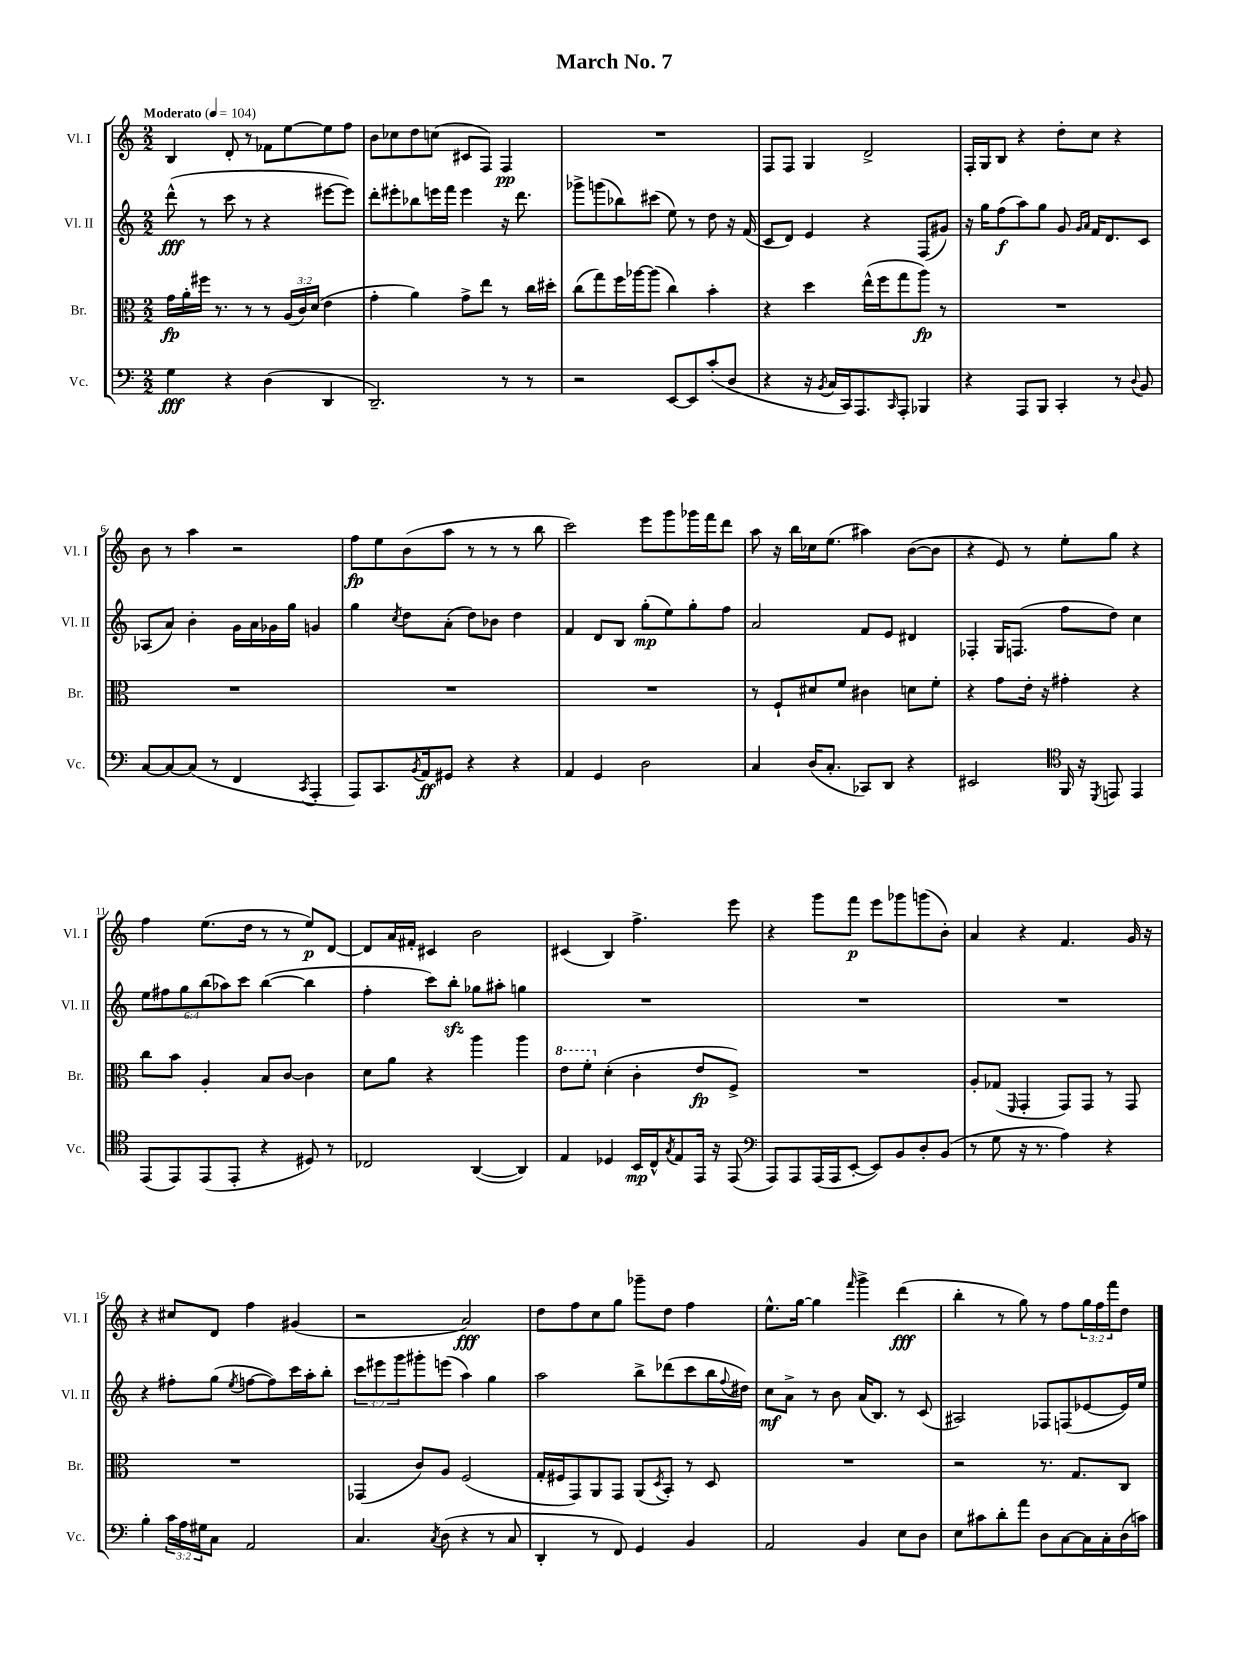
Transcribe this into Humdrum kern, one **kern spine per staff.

**kern	**kern	**kern	**kern
*staff4	*staff3	*staff2	*staff1
*clefF4	*clefC3	*clefG2	*clefG2
*k[]	*k[]	*k[]	*k[]
*M2/2	*M2/2	*M2/2	*M2/2
*MM104	*MM104	*MM104	*MM104
4G	16g	(8ddd^^	4B
.	16a'	.	.
.	16ff#	8r	.
.	8.r	.	.
4r	.	8ccc	8d'
.	8r	8r	8r
(4D	8r	4r	8f-
.	(24A	.	[8ee
.	24c)	.	.
.	(24d	.	.
4DD	4e	[8eee#	8ee]
.	.	8eee#])	8ff
=	=	=	=
2.DD~)	4g'	8ddd'	8b
.	.	8eee#'	8cc-
.	4a)	8bb-	8dd
.	.	16eee	(8cc
.	.	16fff	.
.	8g^	4eee	8c#
.	8ee	.	8F)
8r	8r	16r	4F
.	.	8.ddd	.
8r	16cc	.	.
.	16dd#'	.	.
=	=	=	=
2r	(8cc	8ggg-^	1r
.	8gg)	(8ggg	.
.	16ff	8bb-)	.
.	[16aa-	.	.
.	(8aa-]	(8ccc#	.
[8EE	4cc)	8ee)	.
8EE]	.	8r	.
(8c'	4b'	8dd	.
8D	.	16r	.
.	.	(16f	.
=	=	=	=
4r	4r	8c	8F
.	.	8d)	8F
16r	4dd	4e	4G
8qBB	.	.	.
16C	.	.	.
16CC)	.	.	.
8.AAA	.	.	.
.	(16ee^^	4r	2d^
.	16ff	.	.
16qqCC	.	.	.
8AAA'	8gg	.	.
4BBB-	8aa)	(8F	.
.	8r	8g#)	.
=	=	=	=
4r	1r	16r	16F'
.	.	16gg	16G
.	.	(8ff	8B
8AAA	.	8aa)	4r
8BBB	.	8gg	.
4CC'	.	8g	8dd'
.	.	16qqg	.
.	.	16qqa	.
.	.	16f	8cc
.	.	8.d	.
8r	.	.	4r
8qqD	.	.	.
8BB	.	8c	.
=	=	=	=
[8C	1r	(8A-	8b
8C_	.	8a)	8r
(8C]	.	4b'	4aa
8r	.	.	.
4FF	.	16g	2r
.	.	16a	.
.	.	16g-	.
.	.	16gg	.
8qCC	.	.	.
4AAA'	.	4g	.
=	=	=	=
8AAA)	1r	4gg	8ff
8.CC	.	.	8ee
.	.	8qcc	.
.	.	8dd	(8b
8qBB	.	.	.
16AA	.	.	.
8GG#	.	(8a'	8aa
4r	.	8dd)	8r
.	.	8b-	8r
4r	.	4dd	8r
.	.	.	8bb
=	=	=	=
4AA	1r	4f	2ccc)
4GG	.	8d	.
.	.	8B	.
2D	.	(8gg'	8eee
.	.	8ee)	8ggg
.	.	8gg'	16ggg-
.	.	.	16fff
.	.	8ff	8ddd
=	=	=	=
4C	8r	2a	8aa
.	8F`	.	16r
.	.	.	16bb
(16D	8d#	.	16cc-
8.C'	.	.	(8.ee
.	8f	.	.
8CC-)	4c#	8f	4aa#)
8DD	.	8e	.
4r	8d	4d#	([8b
.	8f'	.	8b]
=	=	=	=
2EE#	4r	4F-'	4r
.	8g	16G	8e)
.	.	(8.F	.
.	16e'	.	8r
.	16r	.	.
*clefC4	*	*	*
16FF	4g#'	8ff	8ee'
16r	.	.	.
8qDD	.	.	.
8EE	.	8dd)	8gg
4EE	4r	4cc	4r
=	=	=	=
(8EE	8cc	12ee	4ff
.	.	12ff#	.
8EE)	8b	.	.
.	.	12gg	.
(8EE	4A'	(12bb	(8.ee
.	.	12aa-)	.
8EE'	.	.	.
.	.	12ccc	.
.	.	.	16dd
4r	8B	([4bb	8r
.	[8c	.	8r
8D#)	4c]	4bb]	8ee)
8r	.	.	[8d
=	=	=	=
2C-	8d	4ff'	8d]
.	8a	.	16a
.	.	.	16f#'
.	4r	8ccc)	4c#
.	.	8bb'	.
([4AA	4aa	8gg-	2b
.	.	8aa#'	.
4AA])	4aa	4gg	.
=	=	=	=
4E	8ee	1r	(4c#
.	8ff'	.	.
4D-	(4d'	.	4B)
16BB	4c'	.	4.ff^
16C^^	.	.	.
8qG	.	.	.
8E	.	.	.
16EE	8e	.	.
16r	.	.	.
(8EE	8F^)	.	8eee
=	=	=	=
*clefF4	*	*	*
8AAA)	1r	1r	4r
8AAA	.	.	.
(16AAA	.	.	8ggg
16AAA	.	.	.
[8EE'	.	.	8fff
8EE])	.	.	8eee
8BB	.	.	8ggg-
8D'	.	.	(8ggg
(8BB	.	.	8b')
=	=	=	=
8r	8A'	1r	4a
8G	(8G-	.	.
.	16qqFF	.	.
16r	4GG'	.	4r
8.r	.	.	.
4A)	8GG)	.	4.f
.	8GG	.	.
4r	8r	.	.
.	8GG	.	16g
.	.	.	16r
=	=	=	=
4B'	1r	4r	4r
24c	.	8ff#'	8cc#
24A	.	.	.
24G#	.	.	.
8C	.	(8gg	8d
.	.	8qee	.
2AA	.	[8ff	4ff
.	.	8ff])	.
.	.	16ccc	(4g#
.	.	16aa'	.
.	.	8bb'	.
=	=	=	=
4.C	(4GG-	12ccc	2r
.	.	12eee#	.
.	.	12ggg	.
.	8c)	8ggg#'	.
8qC	.	.	.
(8D	8A	(8eee	.
4r	(2F	4aa)	2a)
8r	.	4gg	.
8C	.	.	.
=	=	=	=
4DD'	16G'	2aa	8dd
.	16F#	.	.
.	8GG)	.	8ff
8r	8AA	.	8cc
8FF)	8GG	.	8gg
4GG	(8AA	8bb^	8ggg-~
.	8qD	.	.
.	8BB')	(8ddd-	8dd
4BB	8r	8ccc	4ff
.	8D	16bb	.
.	.	8qqff	.
.	.	16dd#)	.
=	=	=	=
2AA	1r	8cc	8.ee^^
.	.	8a^	.
.	.	.	[16gg
.	.	8r	4gg]
.	.	8b	.
.	.	.	16qqfff
4BB	.	(16a	4ggg^
.	.	8.B)	.
8E	.	8r	(4ddd
8D	.	(8c	.
=	=	=	=
8E	2r	2A#)	4bb'
8c#	.	.	.
8d'	.	.	8r
8a	.	.	8gg)
8D	8.r	8F-	8r
[8C	.	(8F	8ff
.	8.G	.	.
16C]	.	[8e-	24gg
.	.	.	24ff
16C'	.	.	.
.	.	.	24fff
(16D	8C	16e-])	8dd
16c)	.	16ee	.
==	==	==	==
*-	*-	*-	*-
